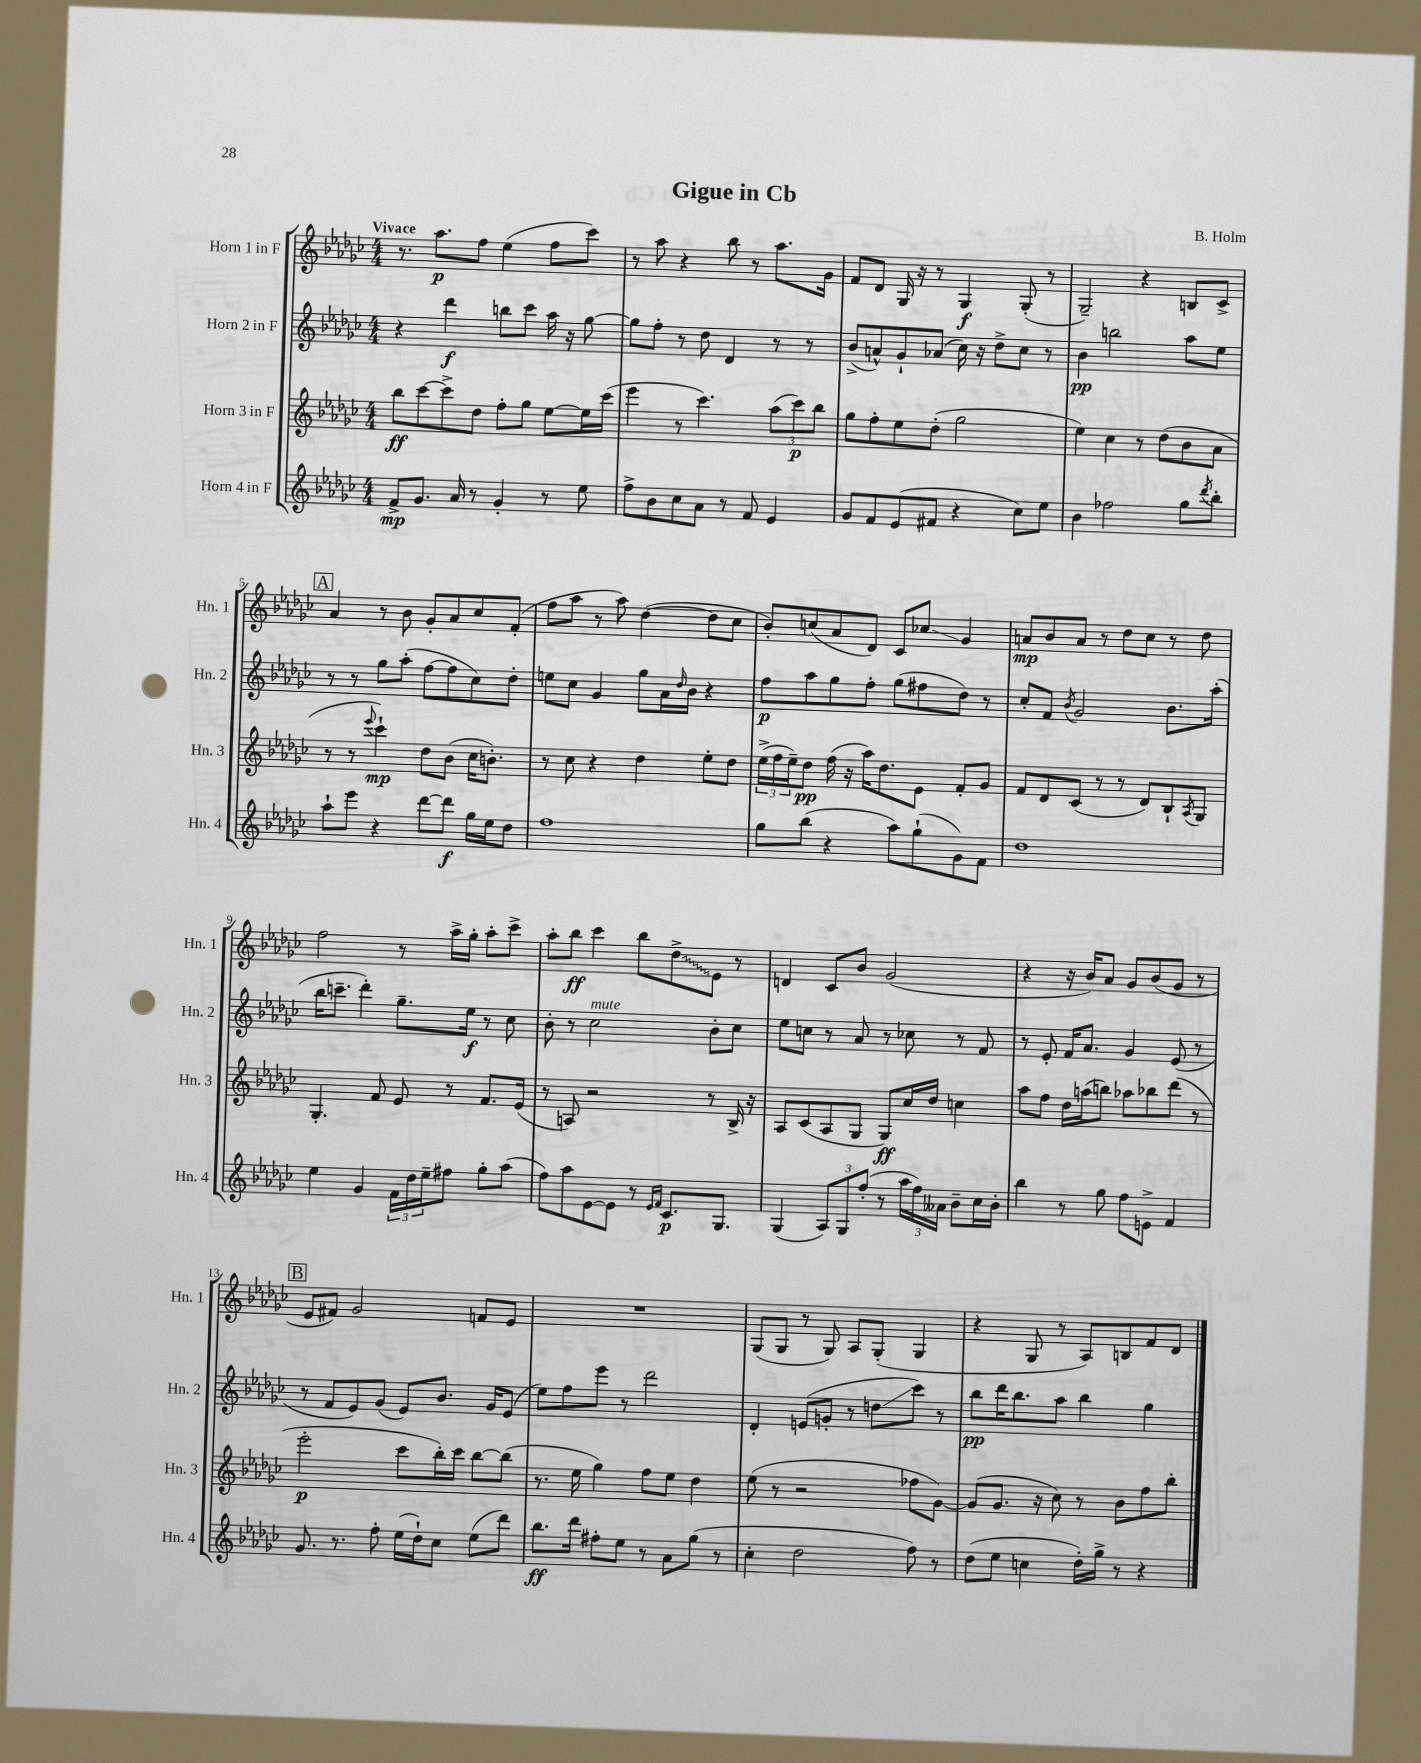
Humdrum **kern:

**kern	**kern	**kern	**kern
*staff4	*staff3	*staff2	*staff1
*clefG2	*clefG2	*clefG2	*clefG2
*k[b-e-a-d-g-c-]	*k[b-e-a-d-g-c-]	*k[b-e-a-d-g-c-]	*k[b-e-a-d-g-c-]
*M4/4	*M4/4	*M4/4	*M4/4
8f^	8bb-	4r	8.r
8.g-	[8ccc-	.	.
.	.	.	8.aa-
.	8ccc-^]	4ddd-	.
16a-	.	.	.
8r	8dd-	.	8ff
4g-'	8ff'	8bb	(4ee-
.	8gg-	8ccc-	.
8r	[8ee-	16aa-	8ff
.	.	16r	.
8ee-	16ee-]	[8gg-	8ccc-)
.	(16ccc-	.	.
=	=	=	=
8ff^	4eee-	8gg-]	8r
8b-	.	8ff'	8aa-
8cc-	8r	8r	4r
8a-	4.ccc-)	8dd-	.
8r	.	4d-	8bb-
8f	.	.	8r
4e-	(12aa-	8r	8.aa-
.	12ccc-)	.	.
.	.	8r	.
.	12bb-	.	.
.	.	.	16g-
=	=	=	=
8g-	8gg-	(8b-^	8f
8f	8ff'	8a^^)	8d-
(8e-	8ee-	8g-`	16G-
.	.	.	16r
8f#	(8dd-'	(8a-	8r
4r	2gg-	16cc-)	4G-
.	.	16r	.
.	.	8dd-^	.
8cc-)	.	8cc-	(8G-'
8ee-	.	8r	8r
=	=	=	=
4b-	4ee-)	4b-	2G-~)
2ff-	4cc-	2bb	.
.	8r	.	4r
.	(8dd-	.	.
8gg-	8b-	8aa-	8B
8qddd-	.	.	.
8bb-'	8a-	8ee-	8c-^
=	=	=	=
8aa-`	8r	8r	4a-
8eee-	8r	8r	.
.	8qqeee-	.	.
4r	4ccc-`)	8gg-	8r
.	.	(8aa-'	8b-
[8ddd-	8dd-	[8ff	8g-'
8ddd-]	(8b-	8ff]	8a-
16gg-	16cc-	8cc-)	8cc-
16ee-	8.b')	.	.
8dd-	.	8dd-'	(8f'
=	=	=	=
1ff	8r	8ee	8ff
.	8cc-	8cc-	8aa-
.	4r	4g-	8r
.	.	.	8aa-)
.	4dd-	8gg-	([4dd-
.	.	16a-	.
.	.	16qqdd-	.
.	.	16b-	.
.	8ee-'	4r	8dd-]
.	8dd-	.	8cc-
=	=	=	=
8gg-	(24ee-^	8ff	8b-')
.	24ff	.	.
.	24ee-~)	.	.
(8bb-	8dd-	8aa-	(8cc
4r	(16ff	8gg-	8a-
.	16r	.	.
.	16aa-)	8ff'	8d-)
.	8.dd-	.	.
8aa-)	.	(8gg-	8c-
(8gg-`	8e-	8ff#	8cc-
8g-)	8f'	8dd-)	4g-
8f	8g-	8r	.
=	=	=	=
1dd-	8f	8cc-'	8a
.	8d-	8f	8b-
.	.	8qb-	.
.	(8c-	2g-	8a
.	8r	.	8r
.	8r	.	8dd-
.	8d-)	.	8cc-
.	8B-`	8.b-	8r
.	8qA-	.	.
.	8G-	.	8dd-
.	.	(16aa-'	.
=	=	=	=
4ee-	4.G-'	16bb-	2ff
.	.	8.ccc~	.
4g-	.	4ddd-')	.
.	8f	.	.
24f	8e-	8.gg-~	8r
24dd-	.	.	.
24ee-~	.	.	.
8ff#	8r	.	16aa-^
.	.	16ee-	16gg-'
8gg-'	8.f	8r	8aa-'
(8aa-	.	8cc-	8ccc-^
.	(16e-	.	.
=	=	=	=
8ff)	8r	8b-'	8aa-'
8aa-	8A)	8r	8bb-
[8e-	2r	2cc-	4ccc-
8e-]	.	.	.
8r	.	.	8bb-
16qqe-	.	.	.
16qqf	.	.	.
8.c-	.	.	8dd-^
.	8r	8b-'	8e-
8.G-	.	.	.
.	16B-^	8cc-	8r
.	16r	.	.
=	=	=	=
(4G-	8A-	8ee-	4d
.	(8c-	8cc	.
12A-)	8A-	8r	8c-
12G-	.	.	.
.	8G-	8a-	8b-
(12ff'	.	.	.
8r	8G-)	8r	(2g-
24aa-	16cc-	8cc-	.
24ff)	.	.	.
.	16dd-	.	.
24a--	.	.	.
8b-~	4cc	8r	.
16cc-	.	8f	.
16b-'	.	.	.
=	=	=	=
4bb-	8aa-	8r	4r
.	8ff	8e-'	.
8r	16dd-	16f	16r
.	(16aa	8.a-	16b-)
8gg-	8bb)	.	8a-
8ff	8aa-	4g-	8g-
8e^	8bb-	.	(8b-
4f	(8ddd-	(8e-	8g-
.	8r	8r	8r
=	=	=	=
8.g-	2eee-'	8r	8e-
.	.	8f	8f#)
8.r	.	.	.
.	.	8e-)	2g-
8ff'	.	(8g-	.
(16ee-	8ccc-	8e-)	.
16dd-`)	.	.	.
8cc-	16bb-')	8.b-	.
.	16ccc-	.	.
(8ee-	[8bb-	.	8f
.	.	16g-	.
8ddd-)	(8bb-]	(8e-	8e-
=	=	=	=
8.bb-	8.r	8ee-)	1r
.	.	8ff	.
16ddd-	16ee-	.	.
8ff#'	4gg-)	8eee-	.
8ee-	.	8r	.
8r	8ff	2ddd-	.
8a-	8ee-	.	.
(8gg-	4dd-	.	.
8r	.	.	.
=	=	=	=
4cc-'	(8ee-	4d-'	(8G-
.	8r	.	8G-
2dd-	2r	(8e	8r
.	.	8g'	8G-)
.	.	8r	8A-
.	.	8dd	(8G-'
8ff)	8ff-	8ccc-)	4G-
8r	[8g-)	8r	.
=	=	=	=
(8dd-	(8g-]	8bb-	4r
8ee-	8.g-	16ddd-	.
.	.	8.bb-	.
4cc	.	.	8G-
.	16r	.	.
.	8cc-)	8aa-	8r
16dd-')	8r	4bb-	8A-)
16gg-^	.	.	.
8r	8b-	.	8B
4r	8ff	4gg-	8f
.	8bb-'	.	8d-
==	==	==	==
*-	*-	*-	*-
